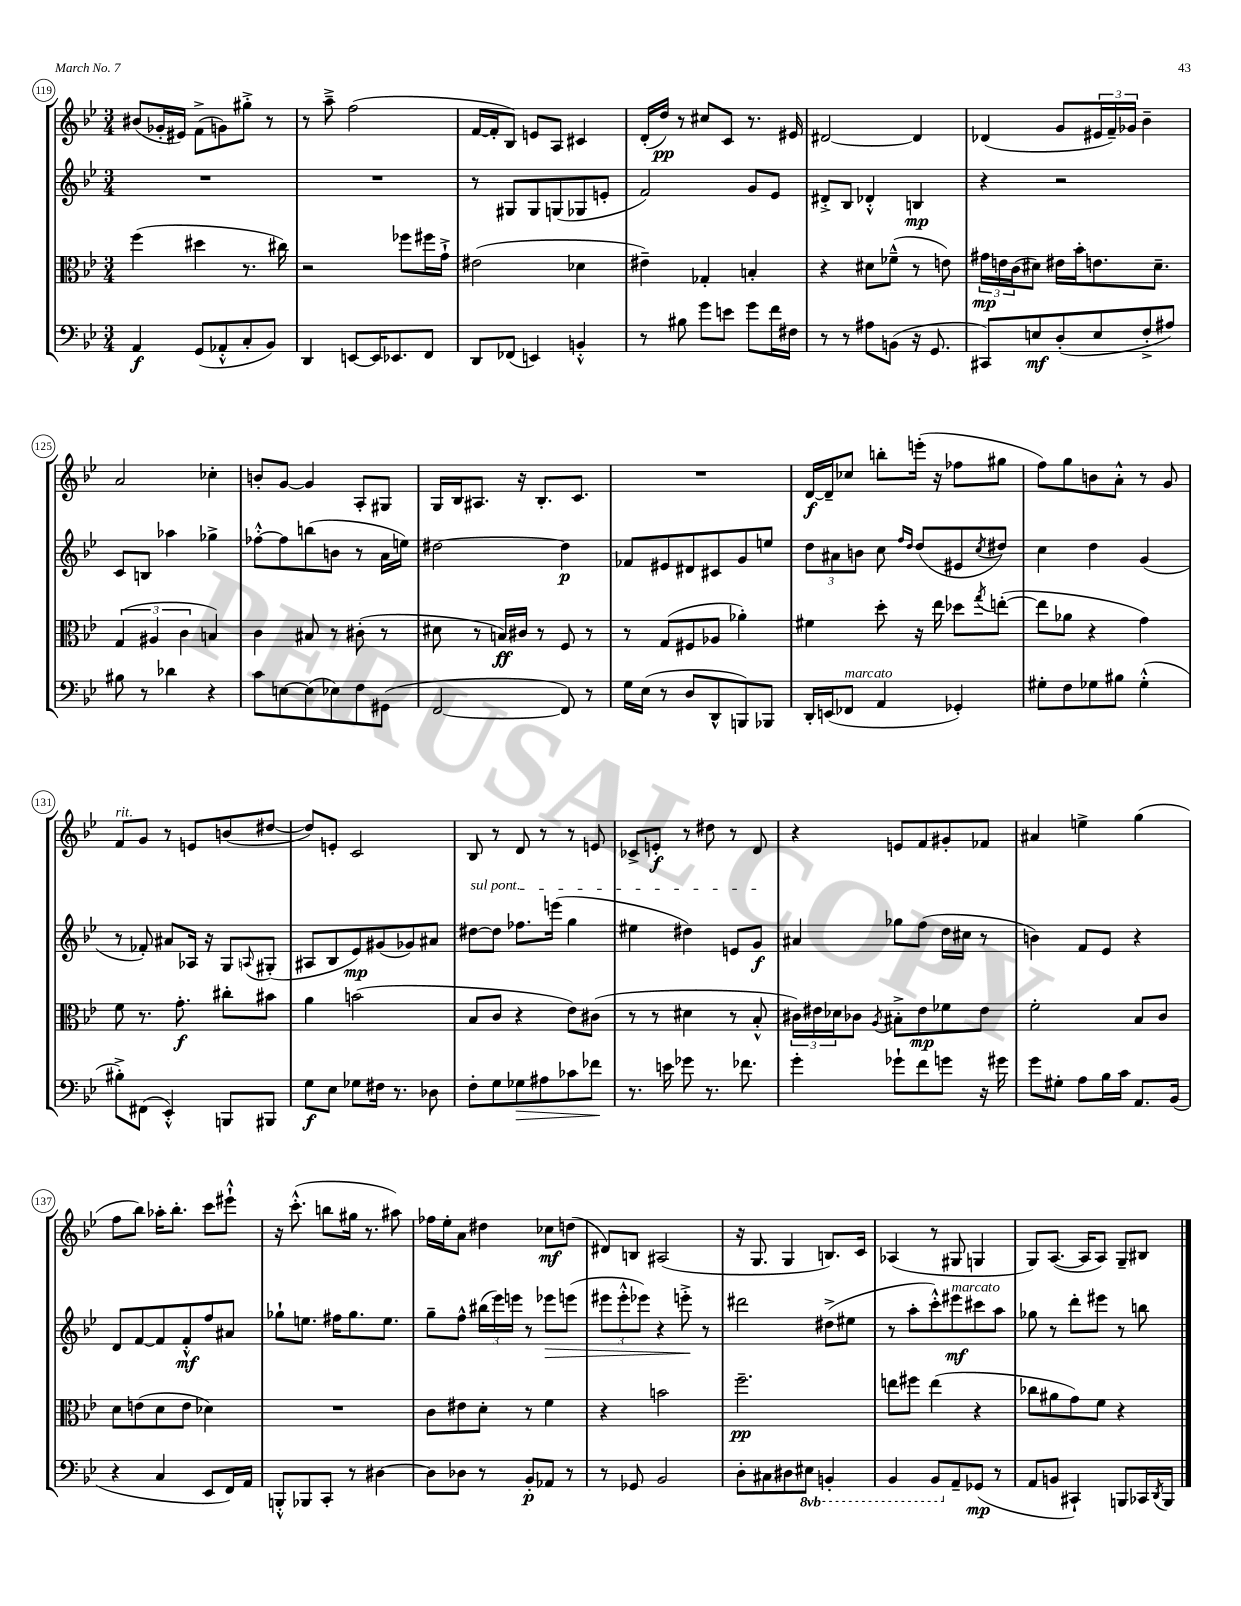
<<
\new StaffGroup <<
\new Staff = "s0" {
    \clef treble \key bes \major \numericTimeSignature \time 3/4
    bis'8( ges'16-. eis'16) f'8->( g'8) gis''8-.-> r8 |
    r8 a''8---> f''2( |
    f'16~ f'16-. bes8) e'8 a8 cis'4 |
    d'16-.( d''16\pp) r8 cis''8 c'8 r8. eis'16 |
    dis'2~ dis'4 |
    des'4( g'8 \tuplet 3/2 { eis'16 f'16--) ges'16 } bes'4-- |
    a'2 ces''4-. |
    b'8-. g'8~ g'4 a8-. gis8 |
    g16 bes16 ais8. r16 bes8.-. c'8. |
    R2. |
    d'16~\f d'16-- ces''8 b''8-. e'''16-.( r16 fes''8 gis''8 |
    f''8) g''8 b'8 a'8-.-^ r8 g'8 |
    f'8^\markup { \italic "rit." } g'8 r8 e'8 b'8( dis''8~ |
    dis''8) e'8-. c'2 |
    bes8 r8 d'8 r8 r8 e'8 |
    ces'8-> e'8-.\f r8 dis''8 r8 d'8 |
    r4 e'8 f'8 gis'8-. fes'8 |
    ais'4 e''4-> g''4( |
    f''8 bes''8) aes''16-. bes''8.-. c'''8 eis'''8-!-^ |
    r16 c'''8.-.-^( b''8 gis''16 r8. ais''8) |
    fes''16 ees''16-. a'8 dis''4 ces''8\mf d''8( |
    dis'8) b8 ais2( |
    r16 g8. g4 b8.) c'16 |
    aes4( r8 gis8 g4 |
    g8) a8.~( a16 a8) g8-- bis8 \bar "|." |
}
\new Staff = "s1" {
    \clef treble \key bes \major \numericTimeSignature \time 3/4
    R2. |
    R2. |
    r8 gis8 gis8 g8( ges8 e'8-. |
    f'2) g'8 ees'8 |
    dis'8-.-> bes8 des'4-.-^ b4\mp |
    r4 r2 |
    c'8 b8 aes''4 ges''4-> |
    fes''8~-.-^ fes''8 b''8( b'8 r8 a'16 e''16) |
    dis''2~ dis''4\p |
    fes'8 eis'8 dis'8 cis'8 g'8 e''8 |
    \tuplet 3/2 { d''8 ais'8 b'8 } c''8 \grace { f''16 d''16 } d''8( eis'8 \acciaccatura { c''8 } dis''8) |
    c''4 d''4 g'4( |
    r8 fes'8-.) ais'8 aes16 r16 g8 \appoggiatura { a8 } gis8-.( |
    ais8 bes8 ees'8\mp) gis'8( ges'8) ais'8 |
    \once \override TextSpanner.bound-details.left.text = \markup { \italic "sul pont." } dis''8~\startTextSpan dis''8 fes''8. e'''16( g''4 |
    eis''4 dis''4) e'8 g'8\f\stopTextSpan |
    ais'4 ges''8 f''8( d''16 cis''16 r8 |
    b'4) f'8 ees'8 r4 |
    d'8 f'8~ f'8 f'8-.-^\mf f''8 ais'8 |
    ges''8-! e''8. fis''16 ges''8. e''8. |
    g''8-- f''8-^ \tuplet 3/2 { bis''16( ees'''16) e'''16 } r8 ees'''8\> e'''8( |
    \tuplet 3/2 { eis'''8 eis'''8-.-^ ees'''8) } r4 e'''8-.->\! r8 |
    dis'''2 dis''8->( eis''8 |
    r8 a''8-. c'''8-.-^) eis'''8\mf^\markup { \italic "marcato" } cis'''8 a''8 |
    ges''8 r8 d'''8-. eis'''8 r8 b''8 \bar "|." |
}
\new Staff = "s2" {
    \clef alto \key bes \major \numericTimeSignature \time 3/4
    f''4( dis''4 r8. cis''16) |
    r2 fes''8 fis''16 g'16-!-> |
    eis'2( des'4 |
    eis'4--) ges4-. b4-. |
    r4 dis'8 fes'8---^( r8 e'8) |
    \tuplet 3/2 { gis'16\mp e'16 c'16( } dis'8) eis'16 bes'16-. e'8. dis'8.-- |
    \tuplet 3/2 { g4( ais4 c'4 } b4) |
    c'4 bis8 r8 cis'8-.( r8 |
    dis'8 r8 b16\ff) cis'16 r8 f8 r8 |
    r8 g8( fis8 aes8 aes'4-.) |
    fis'4 d''8-. r16 ees''16 des''8 \acciaccatura { g''8 } e''8~-.( |
    e''8 aes'8 r4 g'4) |
    f'8 r8. g'8.-.\f cis''8-. bis'8 |
    a'4 b'2( |
    bes8 c'8 r4 ees'8) cis'8( |
    r8 r8 dis'4 r8 bes8-.-^ |
    \tuplet 3/2 { cis'16) eis'16 des'16 } ces'8 \acciaccatura { a8 } bis8-.-> eis'8\mp fes'8 eis'8 |
    f'2-. bes8 c'8 |
    d'8 e'8( d'8 e'8 des'4) |
    R2. |
    c'8 eis'8 d'8-. r8 f'4 |
    r4 b'2 |
    f''2.--\pp |
    e''8 fis''8 e''4( r4 |
    ces''8 ais'8 g'8) f'8 r4 \bar "|." |
}
\new Staff = "s3" {
    \clef bass \key bes \major \numericTimeSignature \time 3/4 \set Staff.ottavationMarkups = #ottavation-simple-ordinals
    a,4\f g,8( aes,8-.-^ c8-. bes,8) |
    d,4 e,8~ e,16 ees,8. f,8 |
    d,8 fes,8( e,4) b,4-.-^ |
    r8 bis8 g'8 e'8 g'8 f'16 fis16 |
    r8 r8 ais8 b,8( r16 g,8. |
    cis,8) e8\mf d8-.( e8 f8-.-> ais8) |
    bis8 r8 des'4 r4 |
    c'8 e8~ e8( ees8) f8 gis,8( |
    f,2~ f,8) r8 |
    g16 ees16( r8 d8 d,8-^ b,,8) bes,,8 |
    d,16-. e,16( fes,8^\markup { \italic "marcato" } a,4 ges,4-.) |
    gis8-. f8 ges8 bis8 ges4-.-^( |
    bis8-.->) fis,8( ees,4-.-^) b,,8 bis,,8 |
    g8\f ees8 ges8 fis16 r8. des8 |
    f8-. g8 ges8\> ais8 ces'8 fes'8\! |
    r8. e'16 ges'8 r8. fes'8. |
    g'4-. ges'8-! f'8 g'8 r16 gis'16 |
    g'8 gis8-. a8 bes16 c'16 a,8. bes,16( |
    r4 c4 ees,8 f,16) a,16 |
    b,,8-.-^ bes,,8 c,8-. r8 dis4~ |
    dis8 des8 r8 bes,8-.\p aes,8 r8 |
    r8 ges,8 bes,2 |
    d8-. cis8 dis8 \ottava #-1 eis,8 b,,4-. |
    bes,,4 bes,,8 \ottava #0 a,8-- ges,8\mp( r8 |
    a,8 b,8 cis,4-!) b,,8 ces,16 \acciaccatura { d,8 } b,,16 \bar "|." |
}
>>
>>
\layout { \context { \Score currentBarNumber = #119 \override BarNumber.stencil = #(make-stencil-circler 0.1 0.3 ly:text-interface::print) } }
